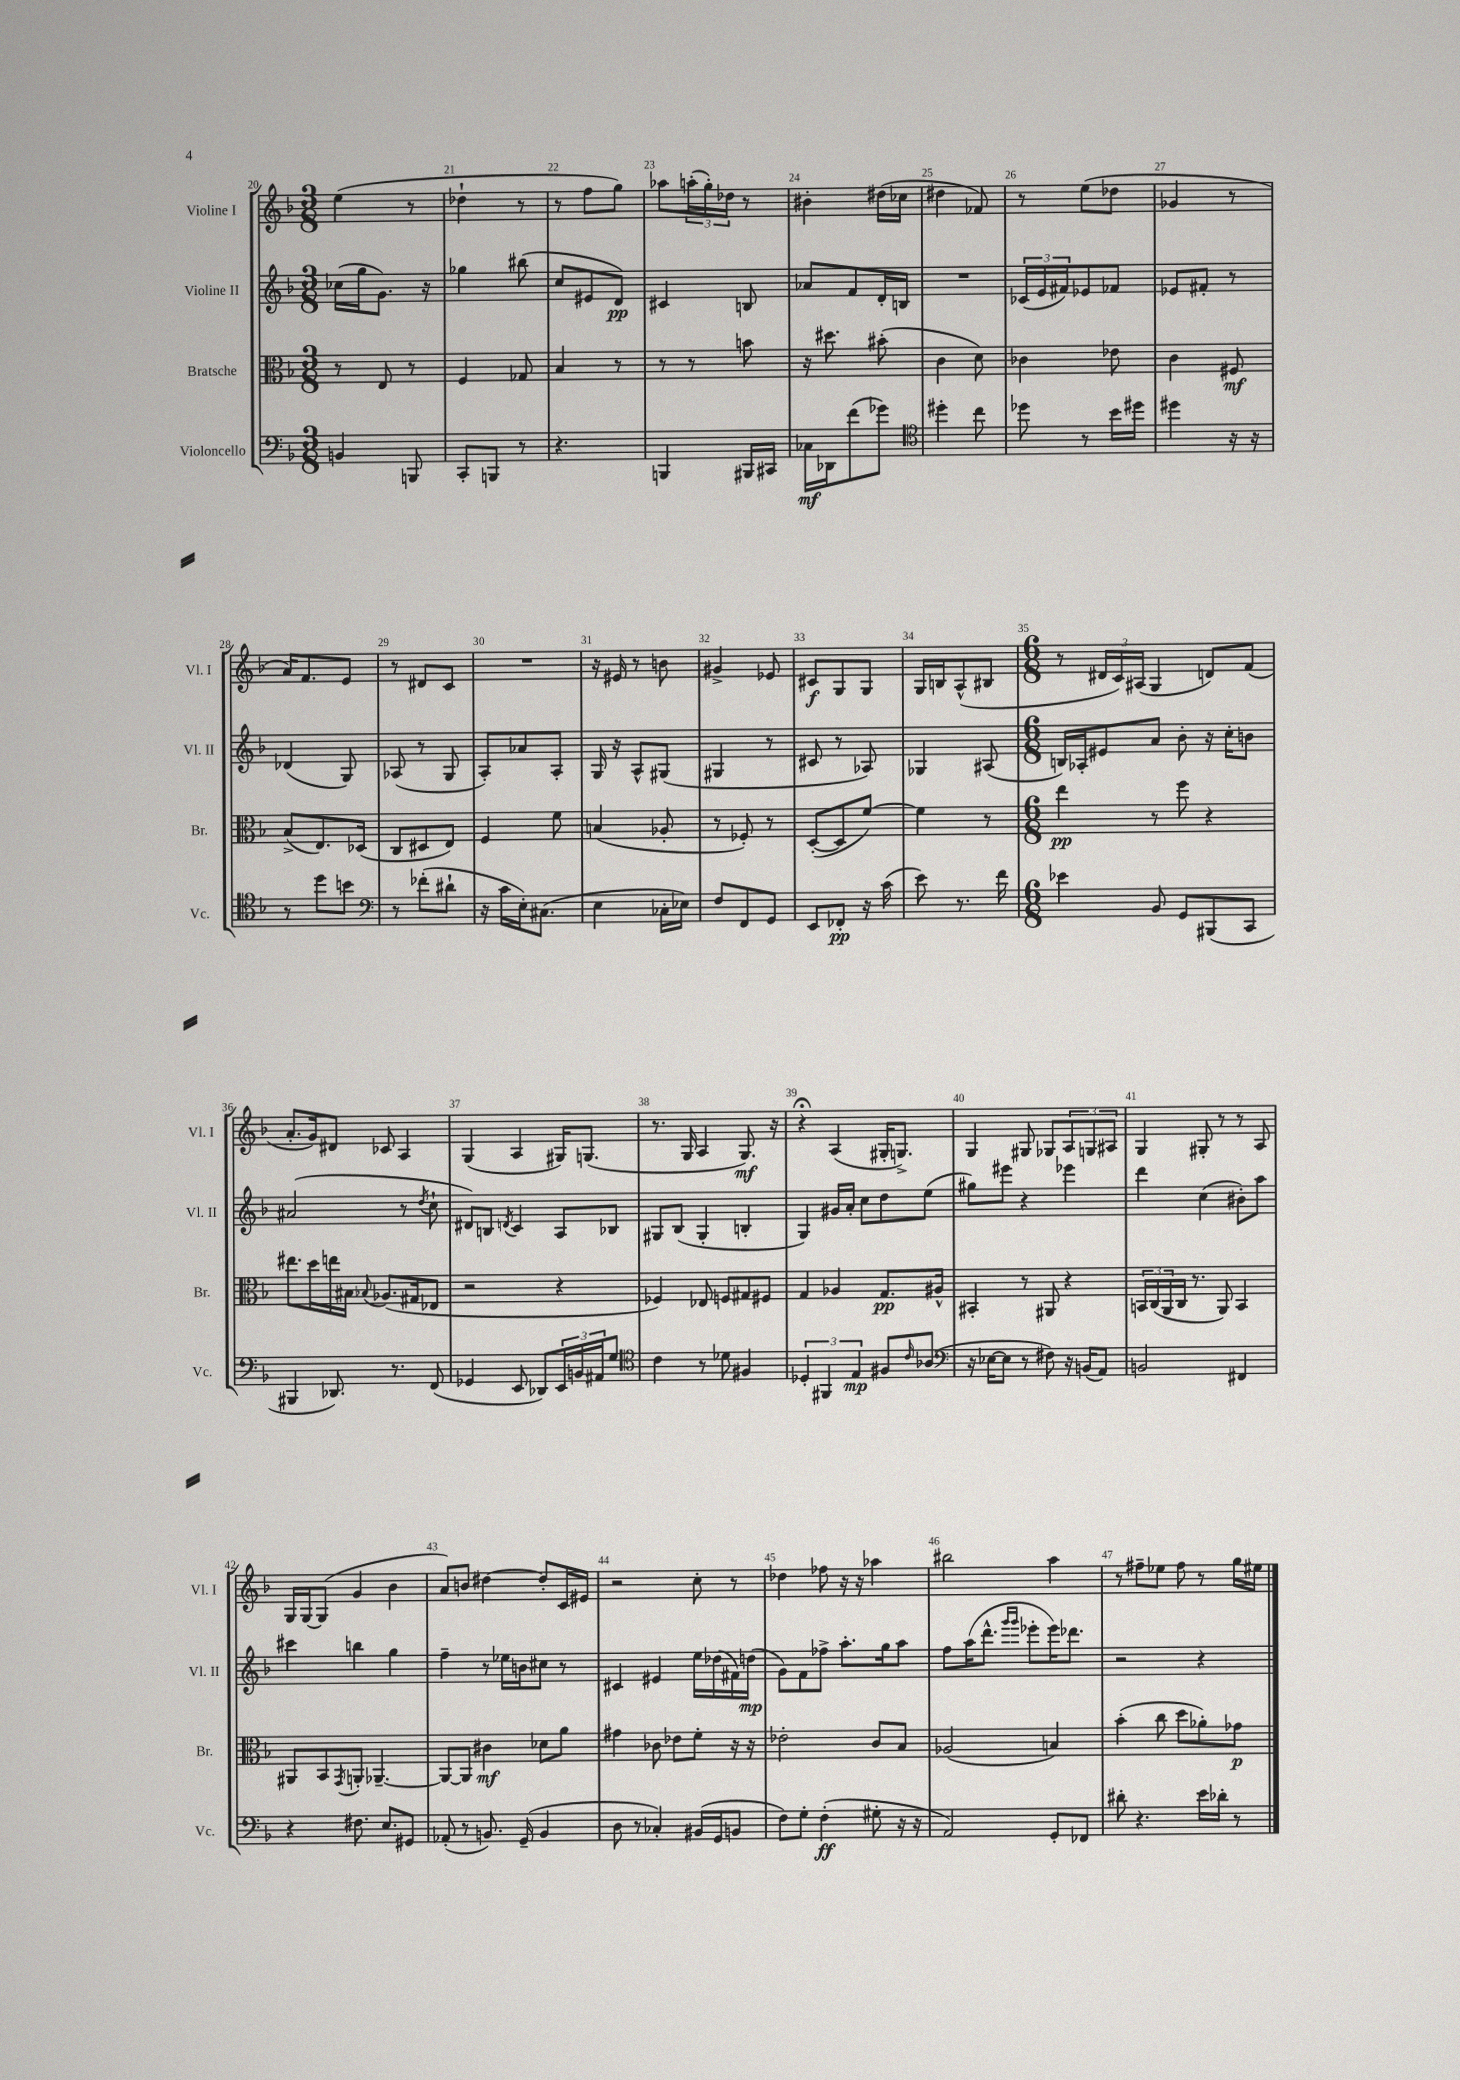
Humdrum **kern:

**kern	**kern	**kern	**kern
*staff4	*staff3	*staff2	*staff1
*clefF4	*clefC3	*clefG2	*clefG2
*k[b-]	*k[b-]	*k[b-]	*k[b-]
*M3/8	*M3/8	*M3/8	*M3/8
4BB	8r	(16cc-	(4ee
.	.	16gg	.
.	8E	8.g)	.
8BBB	8r	.	8r
.	.	16r	.
=	=	=	=
8CC'	4F	4gg-	4dd-`
8BBB	.	.	.
8r	8G-	(8bb#	8r
=	=	=	=
4.r	4B-	8cc	8r
.	.	8e#	8ff
.	8r	8d)	8gg)
=	=	=	=
4BBB	8r	4c#	8aa-
.	8r	.	(24aa'
.	.	.	24gg')
.	.	.	24dd-
16BBB#	8b	8B	8r
16CC#	.	.	.
=	=	=	=
16C-	16r	8a-	4b#'
16DD-	8.dd#	.	.
(8f	.	8f	.
8g-)	(8b#'	16d'	(16dd#
.	.	16B	16cc-
=	=	=	=
*clefC4	*	*	*
4dd#'	4c	4.r	4dd#
8cc	8d)	.	8f-)
=	=	=	=
8dd-	4c-	(24c-	8r
.	.	24e	.
.	.	24f#)	.
8r	.	8e-	(8ee
16b-	8e-	8f-	8dd-
16dd#	.	.	.
=	=	=	=
4dd#	4c	8e-	4g-
.	.	8f#'	.
16r	8F#	8r	8r
16r	.	.	.
=	=	=	=
8r	(8B-^	(4d-	16a)
.	.	.	8.f
8dd	8.E)	.	.
8b	.	8G)	8e
.	(16D-	.	.
=	=	=	=
*clefF4	*	*	*
8r	8C	(8A-	8r
(8f-'	8D#	8r	8d#
8d#`	8E)	8G	8c
=	=	=	=
16r	4F	8A')	4.r
16c	.	.	.
16E')	.	8a-	.
(8.C#	.	.	.
.	8f	8A'	.
=	=	=	=
4E	(4B	16G	16r
.	.	16r	16e#
.	.	8A^^	8r
16C-'	8A-'	(8G#	8b
16E-)	.	.	.
=	=	=	=
8F	8r	4G#	4g#^
8FF	8F-')	.	.
8GG	8r	8r	8e-
=	=	=	=
8EE	([8D'	8c#	8c#
8FF-'	8D]	8r	8G
16r	[8f)	8A-)	8G
(16c	.	.	.
=	=	=	=
8e)	4f]	4G-	16G
.	.	.	16B
8.r	.	.	(8A^^
.	8r	(8A#	8B#
16f	.	.	.
=	=	=	=
*M6/8	*M6/8	*M6/8	*M6/8
4e-	4ee	16B)	8r
.	.	16A-'	.
.	.	8e#	24d#
.	.	.	24c)
.	.	.	(24A#
8BB-	8r	8a	4G
8GG	8ff	8b-'	.
(8BBB#	4r	16r	8d)
.	.	16cc'	.
8CC	.	8b	(8f
=	=	=	=
4BBB#	8.ee#	(2a#	8.a'
.	16dd	.	16g)
8.DD-)	16ee	.	8d#
.	16B#	.	.
.	8qqB-	.	.
.	(8.A-	.	8c-
8.r	.	.	.
.	.	8r	4A
.	16G#	.	.
.	.	8qdd	.
(8FF	8E-	8cc`	.
=	=	=	=
4GG-	2r	8d#)	(4G
.	.	8B	.
.	.	8qd	.
8EE	.	4c	4A
8DD-)	.	.	.
24EE	4r	8A	16G#)
24BB	.	.	.
.	.	.	(8.G
24AA#	.	.	.
8G	.	8B-	.
=	=	=	=
*clefC4	*	*	*
4c	4F-)	8G#	8.r
.	.	(8B-	.
.	.	.	16G
8r	8E-	4G#'	4A
8d-	8F	.	.
4F#	8G#	4B'	8.G)
.	8F#	.	.
.	.	.	16r
=	=	=	=
6D-'	4G	4G)	4r;
6FF#	.	.	.
.	4A-	16g#	(4A
.	.	16a'	.
6E	.	.	.
.	.	8cc	.
8F#	8.G	8dd	16G#'
.	.	.	8.G^)
16qqc	.	.	.
(8A-	.	(8ee	.
.	16A#^^	.	.
=	=	=	=
*clefF4	*	*	*
16r	4BB#'	8gg#)	4G
[16E-	.	.	.
8E-]	.	8eee#	.
8r	8r	4r	8G#
8F#)	8AA#	.	8G-
16r	4r	4eee-	12A
(16BB	.	.	.
.	.	.	12G
8AA)	.	.	.
.	.	.	12A#
=	=	=	=
2BB	24BB	4ddd	4G
.	(24C	.	.
.	24AA	.	.
.	16C	.	.
.	8.r	.	.
.	.	(4cc	8G#'
.	8AA)	.	8r
4FF#	4BB	8b#')	8r
.	.	8aa	8A
=	=	=	=
4r	8AA#	4ccc#	16G
.	.	.	[16G
.	8BB-	.	(8G]
.	8qGG	.	.
8.F#	8AA'	4bb	4g
.	[4.AA-~	.	.
8.E	.	.	.
.	.	4gg	4b-
8GG#	.	.	.
=	=	=	=
(8AA-'	8AA-_	4ff~	8a)
8r	8AA-]	.	8b
8.BB)	4c#	8r	[4dd#
.	.	16ee-	.
(16GG~	.	16b	.
4BB	8d-	8cc#	8dd#']
.	8a	8r	16c
.	.	.	16e#
=	=	=	=
8D	4g#	4c#	2r
8r	.	.	.
4C-')	8c-	4e#	.
.	8e-	.	.
(16BB#	8f'	16ee	8cc'
16GG	.	(16dd-	.
8BB	16r	16f#)	8r
.	16r	(16dd	.
=	=	=	=
8F)	2e-'	8g)	4dd-
8G'	.	8f	.
(4F'	.	8ff-^	8ff-
.	.	8.aa'	16r
.	.	.	16r
8G#'	8c	.	4aa-
.	.	16gg	.
16r	8B-	8aa	.
16r	.	.	.
=	=	=	=
2AA)	(2A-	8ff	2bb#
.	.	(16aa	.
.	.	8.ddd^^	.
.	.	16qqggg	.
.	.	16qqggg	.
.	.	8eee-'	.
8GG'	4B)	16eee-)	4aa
.	.	8.ddd-	.
8FF-	.	.	.
=	=	=	=
8d#'	(4b-'	2r	8r
4.r	.	.	8ff#~
.	8cc	.	8ee-
.	8dd	.	8ff#
16e	8a-')	4r	8r
16d-'	.	.	.
8r	8g-	.	16gg
.	.	.	16ee#
==	==	==	==
*-	*-	*-	*-
